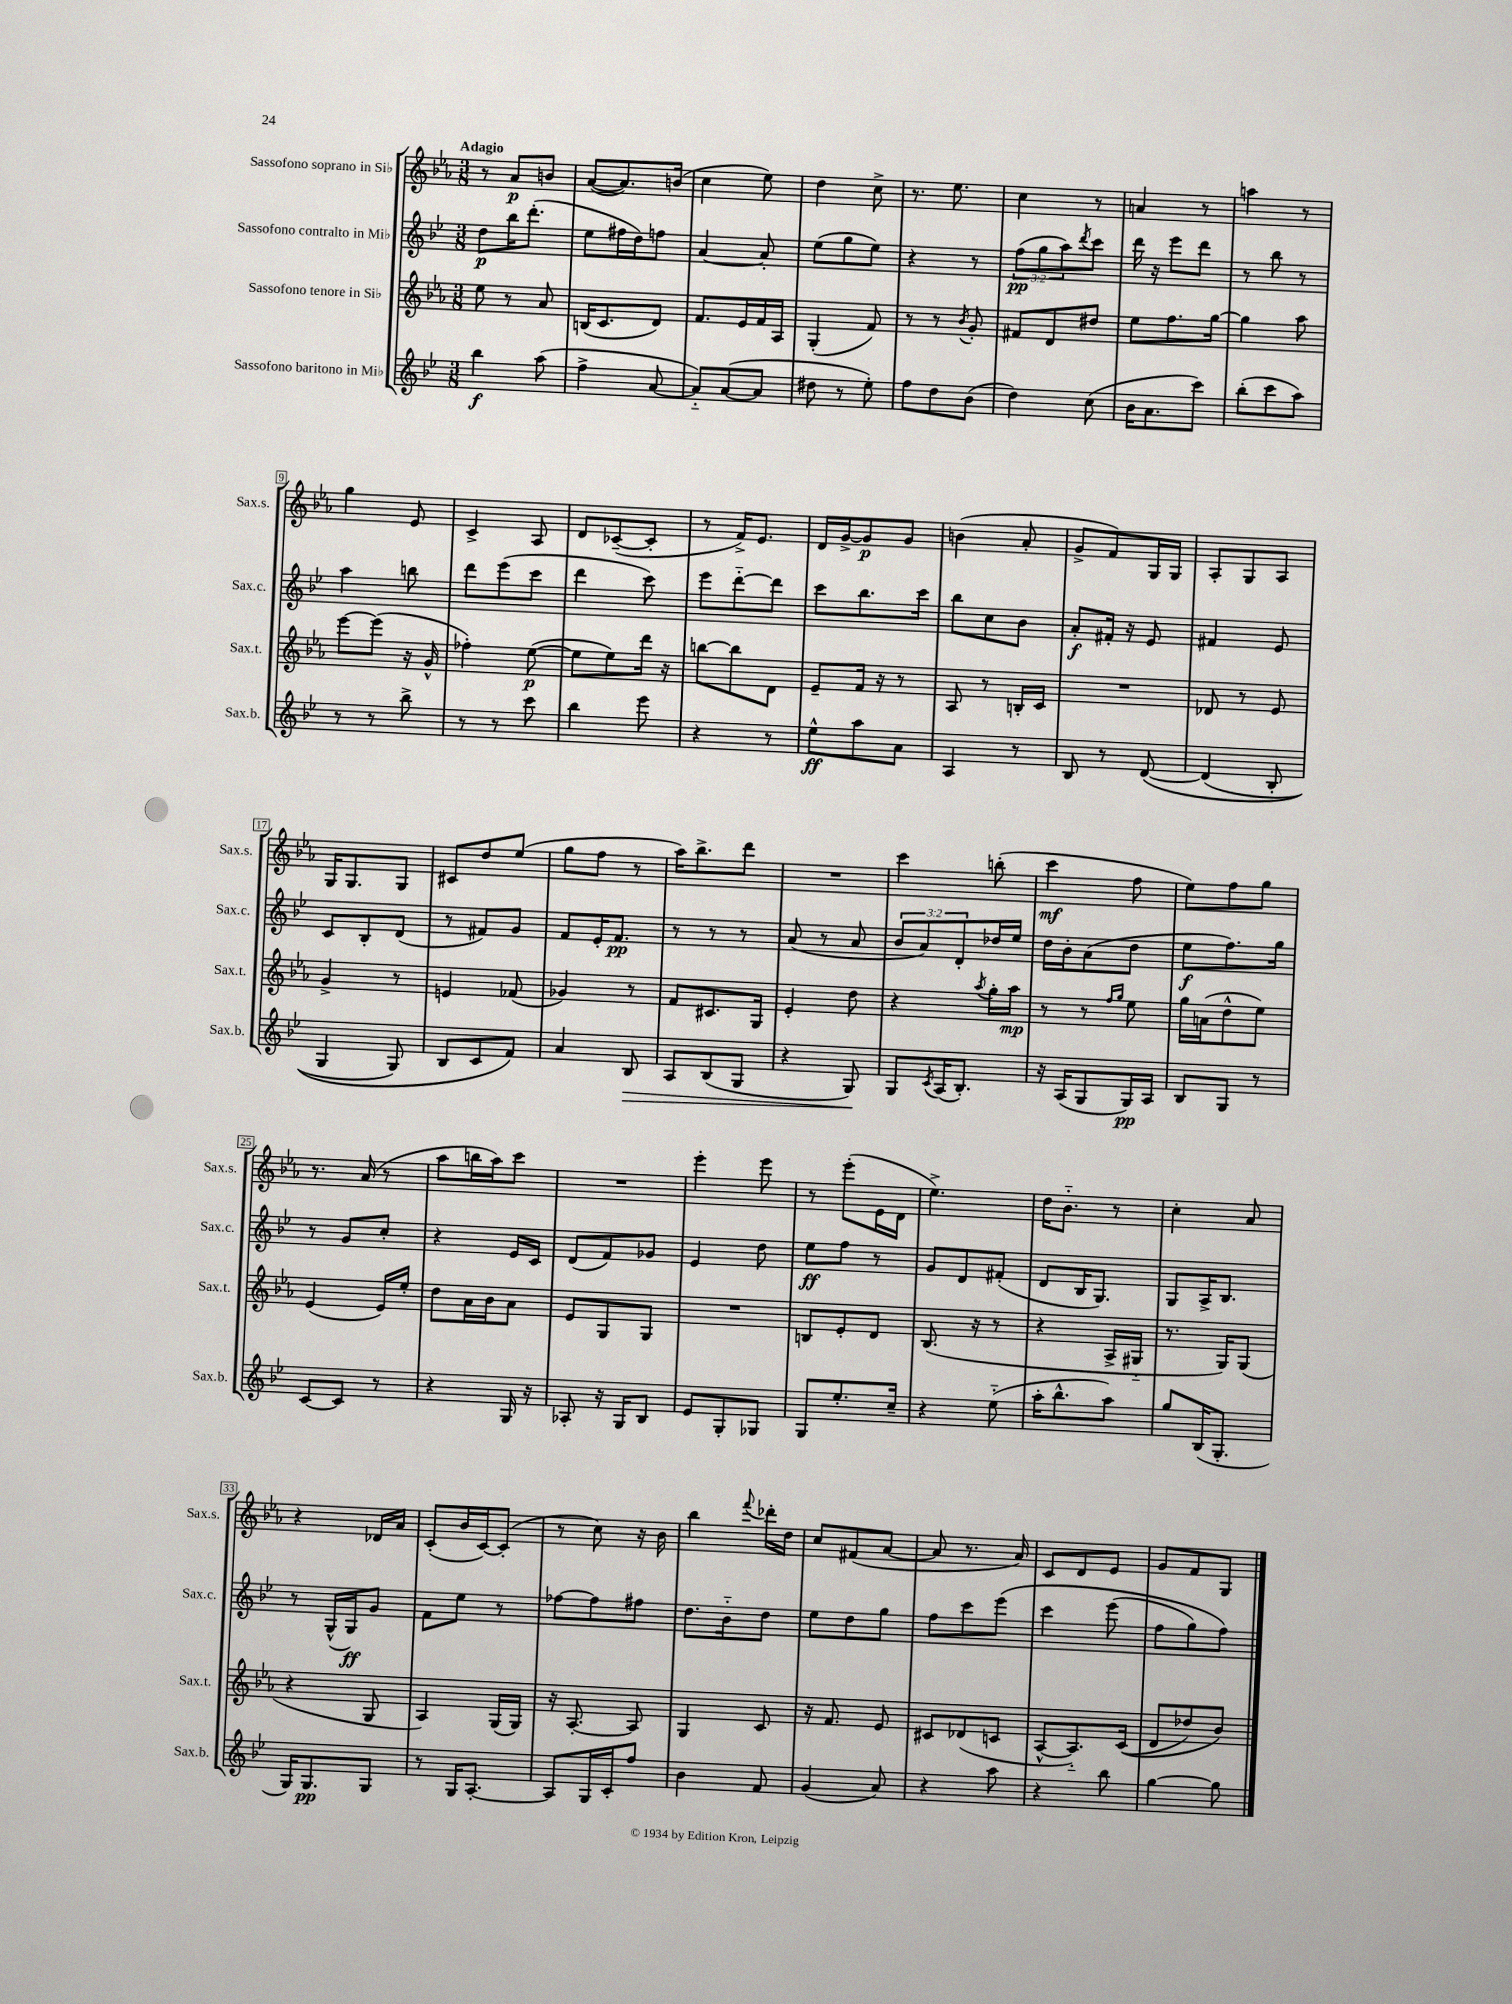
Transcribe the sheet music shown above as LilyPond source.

<<
\new StaffGroup <<
\new Staff = "s0" \with { instrumentName = "Sassofono soprano in Sib" shortInstrumentName = "Sax.s." } {
    \clef treble \key ees \major \numericTimeSignature \time 3/8 \tempo "Adagio"
    r8 aes'8\p b'8 |
    aes'8~( aes'8.) b'16( |
    c''4 ees''8) |
    d''4 c''8-> |
    r8. ees''8. |
    c''4 r8 |
    a'4 r8 |
    a''4 r8 |
    g''4 ees'8 |
    c'4-> aes8 |
    d'8 ces'8~--( ces'8-. |
    r8 f'16->) ees'8. |
    d'16 g'16~-> g'8\p g'8 |
    b'4( aes'8-. |
    g'8-> f'8) g16 g16 |
    aes8-. g8 aes8 |
    g16 g8. g8 |
    cis'8 d''8 ees''8( |
    g''8 f''8 r8 |
    aes''16) bes''8.-> d'''8 |
    R4. |
    c'''4 b''8-.( |
    c'''4\mf f''8 |
    ees''8) f''8 g''8 |
    r8. aes'16( r8 |
    aes''8 b''16 aes''16) c'''8 |
    R4. |
    ees'''4-. ees'''8 |
    r8 ees'''8-.( ees'16 d'16 |
    ees''4.->) |
    d''16 bes'8.-_ r8 |
    c''4-. aes'8 |
    r4 des'16 aes'16 |
    c'8-.( bes'16 c'16~) c'8-.( |
    r8 c''8) r16 bes'16 |
    bes''4 \appoggiatura { f'''8 } des'''16-. d''16 |
    c''8 fis'8( aes'8~ |
    aes'8 r8. aes'16) |
    c'8 d'8 ees'8 |
    g'8 f'8 g8 \bar "|." |
}
\new Staff = "s1" \with { instrumentName = "Sassofono contralto in Mib" shortInstrumentName = "Sax.c." } {
    \clef treble \key bes \major \numericTimeSignature \time 3/8 \override Staff.TupletNumber.text = #tuplet-number::calc-fraction-text
    d''8\p bes''16 d'''8.-.( |
    ees''8 fis''16 d''16) f''8 |
    a'4~ a'8-. |
    ees''8( g''8 ees''8) |
    r4 r8 |
    \tuplet 3/2 { f''8\pp( g''8 a''8) } \acciaccatura { d'''8 } c'''8 |
    d'''16 r16 ees'''8 d'''8 |
    r8 bes''8 r8 |
    a''4 b''8 |
    d'''8 ees'''8( c'''8 |
    d'''4 c'''8) |
    ees'''8 d'''8~-_ d'''8 |
    c'''8 bes''8. c'''16 |
    bes''8 c''8 bes'8 |
    a'8-.\f fis'16-. r16 ees'8 |
    fis'4 ees'8 |
    c'8 bes8-. d'8( |
    r8 fis'8) g'8 |
    f'8 ees'16-. f'8.\pp |
    r8 r8 r8 |
    a'8( r8 a'8 |
    \tuplet 3/2 { bes'8 a'8) d'8-. } des''16 ees''16 |
    d''16 bes'16-. a'8( d''8 |
    ees''8\f f''8.) g''16 |
    r8 g'8 c''8-. |
    r4 ees'16 c'16 |
    d'8( f'8) ges'8 |
    ees'4 d''8 |
    ees''8\ff f''8 r8 |
    g'8 d'8 fis'8-.( |
    d'8 bes16 g8.) |
    g8 a16-> bes8. |
    r8 g16-^( g16\ff) g'8 |
    f'8 ees''8 r8 |
    fes''8~ fes''8 fis''8 |
    d''8. bes'16-_ d''8 |
    ees''8 d''8 g''8 |
    f''8 c'''8 ees'''8\( |
    c'''4 ees'''8( |
    f''8 g''8) f''8\) \bar "|." |
}
\new Staff = "s2" \with { instrumentName = "Sassofono tenore in Sib" shortInstrumentName = "Sax.t." } {
    \clef treble \key ees \major \numericTimeSignature \time 3/8
    ees''8 r8 aes'8 |
    b16( c'8. d'8) |
    f'8. ees'16 f'16 aes16 |
    g4-.( f'8) |
    r8 r8 \acciaccatura { bes'8 } g'8-. |
    fis'8 d'8 dis''8 |
    ees''8 f''8. g''16~ |
    g''4 aes''8 |
    ees'''8~ ees'''8( r16 g'16-^ |
    fes''4-.) ees''8~\p( |
    ees''8 ees''8) d'''16 r16 |
    b''8~ b''8 d'8 |
    ees'8-- f'16 r16 r8 |
    aes8 r8 b16-. c'16 |
    R4. |
    des'8 r8 ees'8 |
    g'4-> r8 |
    e'4 fes'8( |
    ges'4) r8 |
    f'8 cis'8. g16 |
    ees'4-. d''8 |
    r4 \acciaccatura { aes''8 } g''16-. aes''16\mp |
    r8 r8 \grace { f''16 g''16 } ees''8 |
    g''16 a'16( d''8-^ ees''8) |
    ees'4( ees'16) ees''16-. |
    d''8 aes'16 bes'16 aes'8 |
    ees'8 g8 g8 |
    R4. |
    b8 ees'8-. d'8 |
    bes8.( r16 r8 |
    r4 aes16-> gis16-_ |
    r8. g16) g8( |
    r4 g8 |
    aes4) g16( g16) |
    r16 aes8.~-. aes8 |
    g4 c'8 |
    r16 f'8. ees'8 |
    cis'8 des'8( c'8 |
    aes8~-^ aes8.-_) c'16(\( |
    d'8 des''8) bes'8\) \bar "|." |
}
\new Staff = "s3" \with { instrumentName = "Sassofono baritono in Mib" shortInstrumentName = "Sax.b." } {
    \clef treble \key bes \major \numericTimeSignature \time 3/8
    bes''4\f a''8( |
    f''4-> a'8~ |
    a'8-_) a'8~( a'8 |
    dis''8 r8 ees''8-.) |
    f''8 d''8 bes'8( |
    d''4) c''8( |
    bes'16 a'8. c'''8) |
    bes''8-.( c'''8 a''8) |
    r8 r8 bes''8-> |
    r8 r8 c'''8 |
    bes''4 ees'''8 |
    r4 r8 |
    ees''8-^\ff a''8 a'8 |
    a4 r8 |
    bes8 r8 d'8~\( |
    d'4( bes8-. |
    g4 g8) |
    bes8 c'8 f'8\) |
    a'4 bes8\> |
    a8 bes8( g8 |
    r4 g8\!) |
    g8 \acciaccatura { c'8 } a16( bes8.-.) |
    r16 a16( g8 g16\pp) a16 |
    bes8 g8 r8 |
    c'8~ c'8 r8 |
    r4 g16 r16 |
    aes8-. r16 g16 bes8 |
    ees'8 g8-. ges8 |
    g8 ees''8.-. c''16-- |
    r4 ees''8-_( |
    a''16-. bes''8.-^ a''8) |
    g''8 bes16( g8.-. |
    g16) g8.\pp g8 |
    r8 g16 a8.~-. |
    a8 g16 c'16-. f''8 |
    bes'4 f'8 |
    g'4( a'8) |
    r4 a''8 |
    r4 bes''8 |
    g''4~ g''8 \bar "|." |
}
>>
>>
\layout { \context { \Score \override BarNumber.stencil = #(make-stencil-boxer 0.1 0.3 ly:text-interface::print) } }
